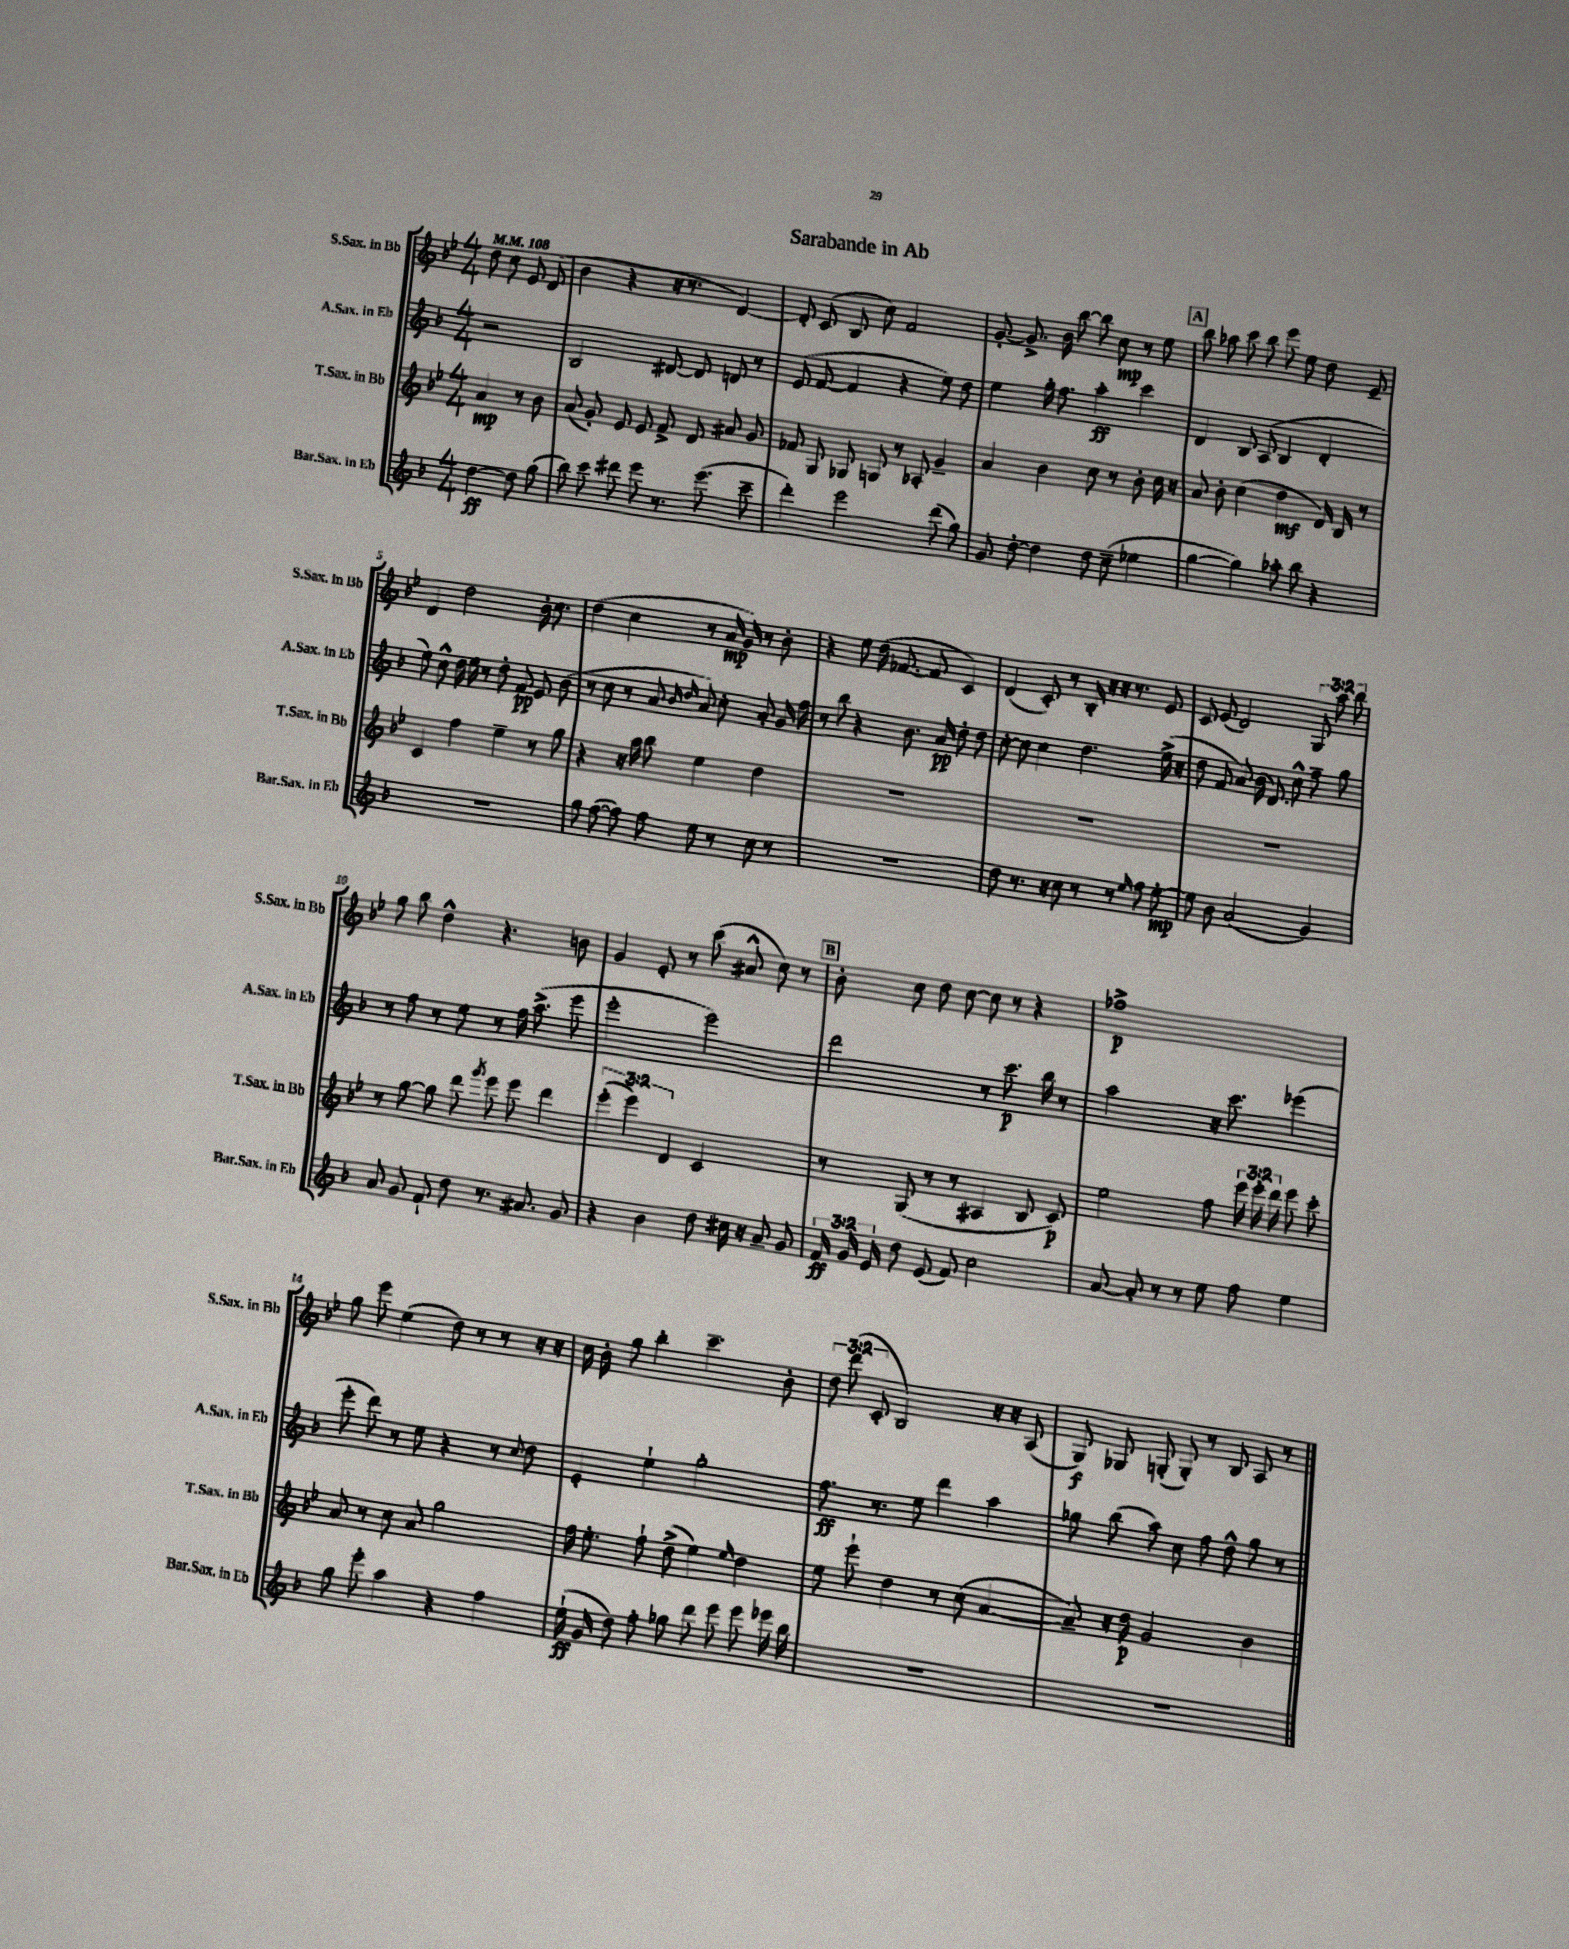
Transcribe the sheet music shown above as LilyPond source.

\header { title = "Sarabande in Ab" }
<<
\new StaffGroup <<
\new Staff = "s0" \with { instrumentName = "S.Sax. in Bb" shortInstrumentName = "S.Sax. in Bb" } {
    \clef treble \key bes \major \numericTimeSignature \time 4/4 \override Staff.TupletNumber.text = #tuplet-number::calc-fraction-text \partial 2 \tempo 4 = 108
    \autoBeamOff d''8 c''8 ees'8 d'8( |
    bes'4 r4 r16 r8. d'4~) |
    d'8-. c'8( bes8 c''8) f'2 |
    g'8~-. g'8.-> bes'16 bes''8~ bes''8 c''8\mp r8 ees''8 |
    \mark \markup { \box "A" } bes''8 aes''8 c'''8 bes''8 ees'''8 ees''8 d''8 ees'8-- |
    d'4 d''2 bes'16-. c''8. |
    d''4( c''4 r8 a'16\mp g'16) r8 bes'8-. |
    r4 ees''8 d''16( fes'8.~ fes'8 c'4) |
    d'4( c'8-.) r8 bes16-. r16 r16 r8. ees'8 |
    c'8 ees'8( d'2) \tuplet 3/2 { g8 a''8 bes''8 } |
    g''8 bes''8 d''4-^ r4. b'8 |
    g'4 ees'8-. r8 c'''8( ais'8-^ c''8) r8 |
    \mark \markup { \box "B" } bes'8-. c''8 d''8 c''8~ c''8 r8 r4 |
    fes''1->\p |
    g''8 ees'''8 ees''4( d''8) r8 r8 r16 r16 |
    c''16 bes'16-. g''8 bes''4-. c'''4.-- bes'8-. |
    \tuplet 3/2 { d''8 d'''8( c'8-. } bes2) r16 r16 a8( |
    g8\f) ges8 g8-.( g8-.) r8 bes8 a8 r8 \bar "|." |
}
\new Staff = "s1" \with { instrumentName = "A.Sax. in Eb" shortInstrumentName = "A.Sax. in Eb" } {
    \clef treble \key f \major \numericTimeSignature \time 4/4 \partial 2
    \autoBeamOff r2 |
    bes2 dis'8~ dis'8 d'8 r8 |
    e'8( f'8~ f'4 r4 e''8) d''8 |
    e''4 g''16-. f''8. a''4-.\ff c'''4 |
    \mark \markup { \box "A" } d'4 bes8 a8( bes4 d'4-. |
    e''8) c''8-^ d''16 e''16 r8 d''8-. f'8\pp e'8 bes'8( |
    r8 c''8 r8 a'8 \grace { bes'16 d''16 } a'8) c''8-. a'8-. g'16 f''16 |
    r8 bes''8 r4 bes'8. a'16\pp d''8-. d''8 |
    c''8~-. c''8 c''4 d''4. e''16->( r16 |
    d''8 f'8 a'8) bes'16( d'8.) c''8-^ f''8-- g''8 |
    r8 f''8 r8 e''8 r8 f''16 a''8.->( e'''8 |
    e'''2-. e'''2) |
    \mark \markup { \box "B" } d'''2 r8 c'''8.\p bes''16 r8 |
    a''2 r16 c'''8. ees'''4( |
    e'''8-. d'''8) r8 e''8 r4 r8 \appoggiatura { c''8 } d''8 |
    e'4-. e''4-! g''2-. |
    f''8.\ff r8. e''8 d'''4 a''4 |
    ges''8 bes''8( a''8) c''8 f''8 d''8-^ ges''8 r8 \bar "|." |
}
\new Staff = "s2" \with { instrumentName = "T.Sax. in Bb" shortInstrumentName = "T.Sax. in Bb" } {
    \clef treble \key bes \major \numericTimeSignature \time 4/4 \override Staff.TupletNumber.text = #tuplet-number::calc-fraction-text \partial 2
    \autoBeamOff a'4\mp r8 bes'8 |
    a'8( g'8-.) ees'8 ees'8 f'8-> d'8 ais'8 g'8 |
    fes'8 g8 ges8 g8 r8 aes8-. g'4-- |
    a'4 bes'4 c''8 r8 bes'8-. c''16 r16 |
    \mark \markup { \box "A" } a'8 bes'8-. c''4( d''4\mf d'16) bes16 r8 |
    c'4 f''4 ees''4-- r8 g''8 |
    r4 r16 a''16 bes''8 ees''4 d''4 |
    R1 |
    R1 |
    R1 |
    r8 g''8~ g''8 d'''8 \acciaccatura { g'''8 } ees'''8 ees'''8 d'''4 |
    \tuplet 3/2 { ees'''4-.( ees'''4) d'4 } c'2 |
    \mark \markup { \box "B" } r8 g8( r8 r8 ais4 bes8 c'8\p) |
    ees''2 f''8 \tuplet 3/2 { ees'''16 ees'''16-. d'''16 } ees'''8 c'''8-. |
    a'8 r8 c''8 a'8 g''2 |
    f''16 ees''8.-. f''8-! d''8->( ees''4) \grace { ees''16 } d''4 |
    ees''8 ees'''8-! d''4 r8 c''8( a'4~ |
    a'8--) r16 d''16\p g'2 bes'4 \bar "|." |
}
\new Staff = "s3" \with { instrumentName = "Bar.Sax. in Eb" shortInstrumentName = "Bar.Sax. in Eb" } {
    \clef treble \key f \major \numericTimeSignature \time 4/4 \override Staff.TupletNumber.text = #tuplet-number::calc-fraction-text \partial 2
    \autoBeamOff d''4~\ff d''8 g''8( |
    bes''8) c'''8 dis'''8 e'''8 r8. e'''8.( c'''8-- |
    d'''4-.) e'''2 d'''8( g''8) |
    g'8 d''8~-. d''4 d''8 c''8--( ees''4 |
    \mark \markup { \box "A" } g''4~ g''4) aes''8-. bes''8 r4 |
    R1 |
    g''8 f''8~( f''8) f''8 e''8 r8 c''8 r8 |
    R1 |
    d''8 r8. r16 c''8 r8 r8 \grace { e''16 } f''8 e''8~-.\mp |
    e''8 bes'8 a'2( g'4) |
    a'8 g'8 f'8-! d''8 r8. ais'8. g'8 |
    r4 bes'4 d''8 cis''16 r16 a'8-- g'8 |
    \mark \markup { \box "B" } \tuplet 3/2 { f'16\ff g'16 e'16 } d''8 e'8( f'8) c''2 |
    a'8~ a'8-. r8 r8 e''8 f''8 e''4 |
    g''8 e'''8-. a''4 r4 f''4 |
    e''16-!\ff( g'16 d''8) f''8-. ges''8 d'''8 e'''8 e'''8 ees'''16 bes''16 |
    R1 |
    R1 \bar "|." |
}
>>
>>
